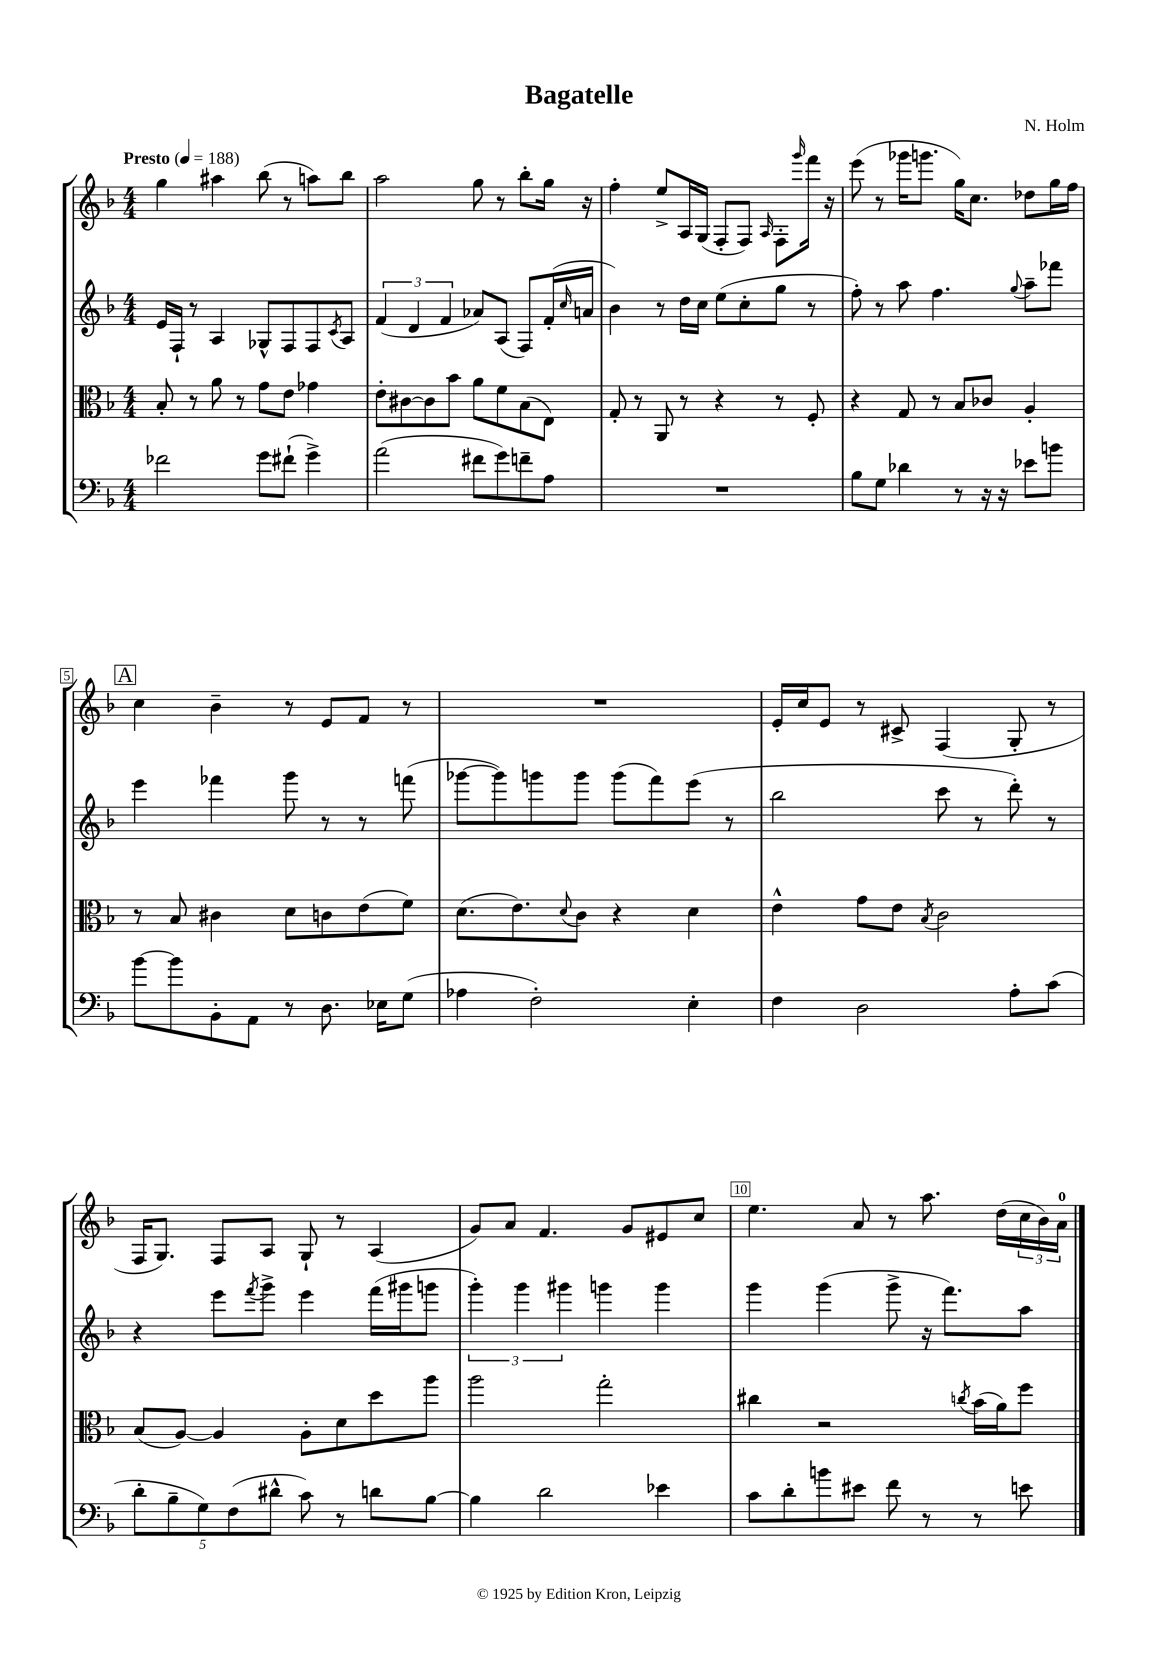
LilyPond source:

\header { title = "Bagatelle" composer = "N. Holm" }
<<
\new StaffGroup <<
\new Staff = "s0" {
    \clef treble \key f \major \numericTimeSignature \time 4/4 \tempo "Presto" 4 = 188
    g''4 ais''4 bes''8( r8 a''8) bes''8 |
    a''2 g''8 r8 bes''8-. g''16 r16 |
    f''4-. e''8-> a16 g16( f8-. f8) \grace { a16 } f8-. \grace { g'''16 } f'''16 r16 |
    e'''8( r8 ges'''16 g'''8. g''16) c''8. des''8 g''16 f''16 |
    \mark \markup { \box "A" } c''4 bes'4-- r8 e'8 f'8 r8 |
    R1 |
    e'16-. c''16 e'8 r8 cis'8-> f4( g8-. r8 |
    f16 g8.) f8 a8 g8-! r8 a4( |
    g'8) a'8 f'4. g'8 eis'8 c''8 |
    e''4. a'8 r8 a''8. d''16( \tuplet 3/2 { c''16 bes'16) a'16-0 } \bar "|." |
}
\new Staff = "s1" {
    \clef treble \key f \major \numericTimeSignature \time 4/4
    e'16 f16-! r8 a4 ges8-^ f8 f8 \acciaccatura { c'8 } a8 |
    \tuplet 3/2 { f'4( d'4 f'4 } aes'8) a8( f8) f'16-.( \grace { c''16 } a'16 |
    bes'4) r8 d''16 c''16 e''8( c''8-. g''8 r8 |
    f''8-.) r8 a''8 f''4. \appoggiatura { g''8 } a''8-- fes'''8 |
    \mark \markup { \box "A" } e'''4 fes'''4 g'''8 r8 r8 f'''8( |
    ges'''8~ ges'''8) g'''8 g'''8 g'''8( f'''8) e'''8( r8 |
    bes''2 c'''8 r8 d'''8-.) r8 |
    r4 e'''8 \acciaccatura { f'''8 } g'''8-> e'''4 f'''16( gis'''16 g'''8 |
    \tuplet 3/2 { g'''4-.) g'''4 gis'''4 } g'''4 g'''4 |
    g'''4 g'''4( g'''8-> r16 f'''8.) a''8 \bar "|." |
}
\new Staff = "s2" {
    \clef alto \key f \major \numericTimeSignature \time 4/4
    bes8-. r8 a'8 r8 g'8 e'8 ges'4 |
    e'8-. cis'8~ cis'8 bes'8 a'8 f'8 bes8( e8) |
    g8-. r8 a,8 r8 r4 r8 f8-. |
    r4 g8 r8 bes8 ces'8 a4-. |
    \mark \markup { \box "A" } r8 bes8 cis'4 d'8 c'8 e'8( f'8) |
    d'8.( e'8.) \appoggiatura { d'8 } c'8 r4 d'4 |
    e'4-^ g'8 e'8 \acciaccatura { bes8 } c'2 |
    bes8( a8~) a4 a8-. d'8 d''8 a''8 |
    a''2 g''2-. |
    cis''4 r2 \acciaccatura { c''8 } bes'16( a'16) f''8 \bar "|." |
}
\new Staff = "s3" {
    \clef bass \key f \major \numericTimeSignature \time 4/4
    fes'2 g'8 fis'8-!( g'4->) |
    a'2( fis'8 g'8) f'8-- a8 |
    R1 |
    bes8 g8 des'4 r8 r16 r16 ees'8 b'8 |
    \mark \markup { \box "A" } bes'8~ bes'8 bes,8-. a,8 r8 d8. ees16 g8( |
    aes4 f2-.) e4-. |
    f4 d2 a8-. c'8( |
    \tuplet 5/4 { d'8-. bes8-- g8) f8( dis'8-^ } c'8) r8 d'8 bes8~ |
    bes4 d'2 ees'4 |
    c'8 d'8-. b'8 eis'8 f'8 r8 r8 e'8 \bar "|." |
}
>>
>>
\layout { \context { \Score \override BarNumber.break-visibility = ##(#f #t #t) barNumberVisibility = #(every-nth-bar-number-visible 5) \override BarNumber.stencil = #(make-stencil-boxer 0.1 0.3 ly:text-interface::print) } }
